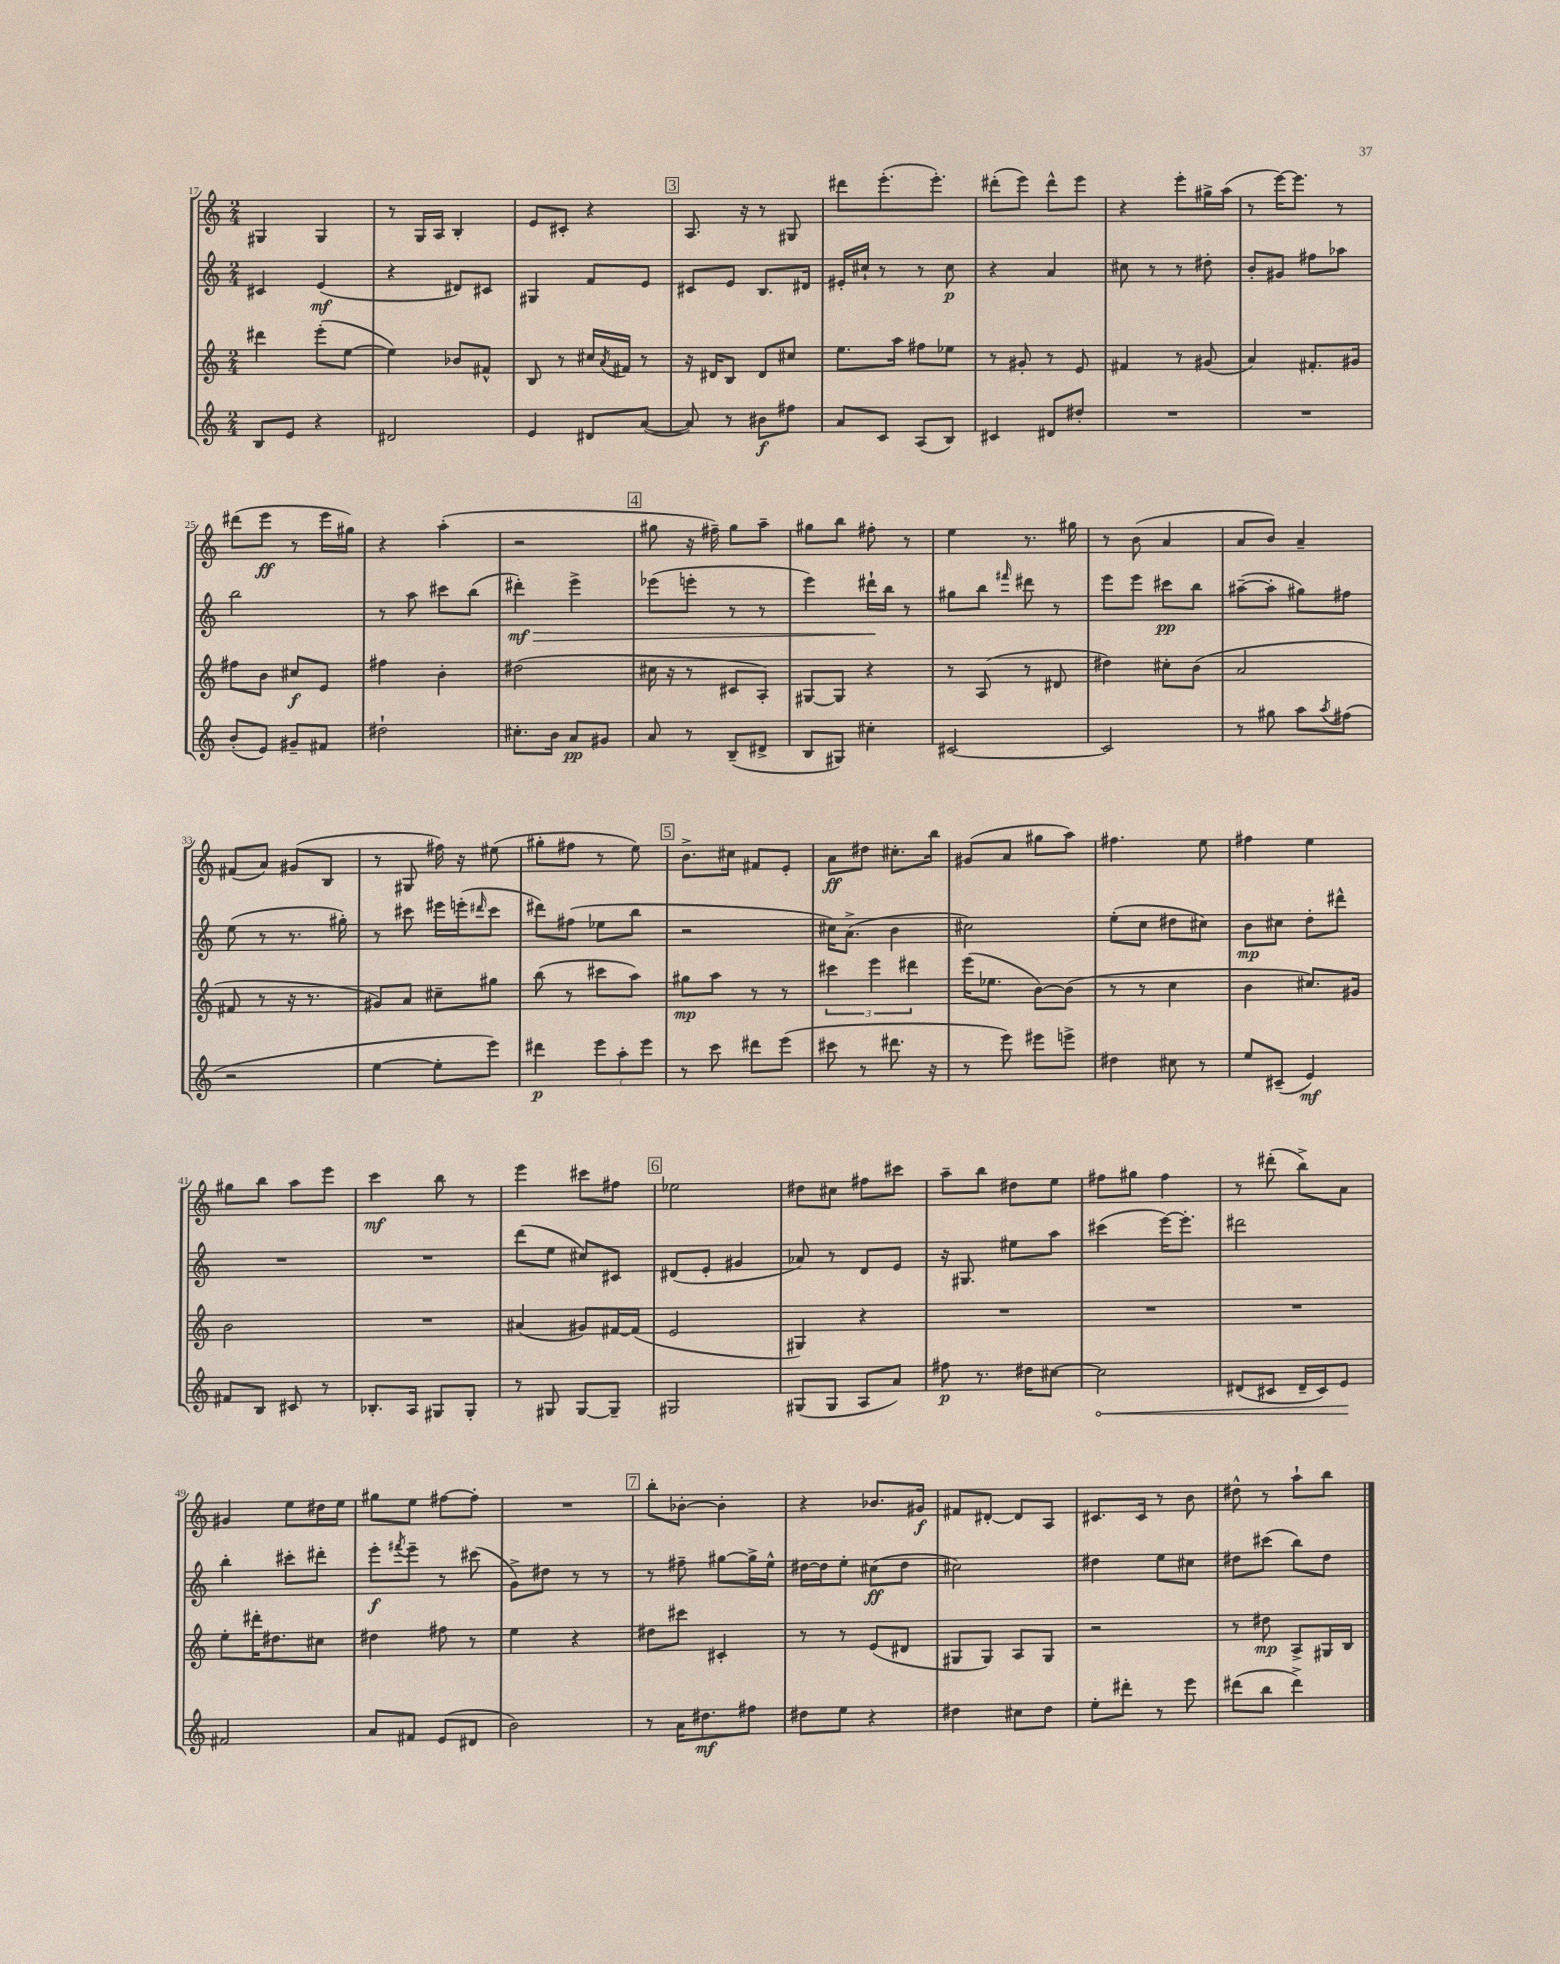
<<
\new StaffGroup <<
\new Staff = "s0" {
    \clef treble \key c \major \numericTimeSignature \time 2/4
    gis4 gis4 |
    r8 g16 a16 b4-. |
    e'8 cis'8-. r4 |
    \mark \markup { \box "3" } a8. r16 r8 gis8 |
    dis'''8 e'''8.-.( e'''8.-.) |
    dis'''8-.( e'''8) dis'''8-^ e'''8 |
    r4 e'''8-. gis''16-> a''16( |
    r8 e'''16~) e'''8. r8 |
    dis'''8( e'''8\ff r8 e'''16 gis''16) |
    r4 a''4-.( |
    r2 |
    \mark \markup { \box "4" } gis''8 r16 fis''16--) gis''8 a''8-- |
    gis''8 b''8 fis''8-. r8 |
    e''4 r8. gis''16 |
    r8 b'8( a'4 |
    a'8 b'8) a'4-- |
    fis'8( a'8) gis'8( b8 |
    r8 gis8 fis''16) r16 eis''8( |
    gis''8-. fis''8 r8 e''8) |
    \mark \markup { \box "5" } b'8.-> cis''16 fis'8 e'8-. |
    a'8\ff dis''8 cis''8.-. b''16 |
    gis'8( a'8 gis''8 a''8) |
    fis''4. e''8 |
    fis''4 e''4 |
    gis''8 b''8 a''8 e'''8 |
    c'''4\mf b''8 r8 |
    e'''4 cis'''8 fis''8 |
    \mark \markup { \box "6" } ees''2 |
    dis''8 cis''8 fis''8 cis'''8 |
    a''8-- b''8 dis''8 e''8 |
    fis''8 gis''8 fis''4 |
    r8 dis'''8-.( b''8->) a'8 |
    gis'4 e''8 dis''16 e''16 |
    gis''8 e''8 fis''8~ fis''8-. |
    R2 |
    \mark \markup { \box "7" } b''8-. bes'8~-. bes'4-. |
    r4 bes'8. gis'16\f |
    fis'8 dis'8~-. dis'8 a8 |
    cis'8. cis'16 r8 b'8 |
    dis''8-^ r8 a''8-! b''8 \bar "|." |
}
\new Staff = "s1" {
    \clef treble \key c \major \numericTimeSignature \time 2/4
    cis'4 e'4\mf( |
    r4 dis'8) cis'8 |
    gis4 f'8 e'8 |
    \mark \markup { \box "3" } cis'8 e'8 b8. dis'16 |
    eis'16-. cis''16-! r8 r8 cis''8\p |
    r4 a'4 |
    cis''8 r8 r8 dis''8-. |
    b'8-. gis'8 fis''8 aes''8 |
    b''2 |
    r8 a''8 cis'''8 b''8( |
    dis'''4-.\mf\>) e'''4-> |
    \mark \markup { \box "4" } ees'''8( e'''8-. r8 r8 |
    e'''4) dis'''16-!\! b''16 r8 |
    gis''8 b''8 \grace { fis'''16 } dis'''8 r8 |
    e'''8 e'''8 cis'''8\pp b''8 |
    ais''8~--( ais''8-. gis''8) fis''8 |
    e''8( r8 r8. gis''16-.) |
    r8 cis'''8 eis'''16 e'''16-.( \grace { dis'''16 } cis'''8 |
    dis'''8) fis''8( ees''8 b''8 |
    \mark \markup { \box "5" } r2 |
    cis''16) a'8.->( b'4 |
    cis''2) |
    e''8-.( c''8 dis''8 cis''8) |
    b'8\mp cis''8 d''8-. dis'''8-^ |
    R2 |
    R2 |
    d'''8( e''8 cis''8) cis'8 |
    \mark \markup { \box "6" } dis'8( e'8-. gis'4 |
    aes'8) r8 d'8 e'8 |
    r16 gis8. eis''8 a''8 |
    cis'''4( e'''16~) e'''8.-. |
    dis'''2 |
    b''4-. cis'''8-. dis'''8-. |
    e'''8-.\f \acciaccatura { fis'''8 } e'''8-- r8 cis'''8( |
    g'8->) dis''8 r8 r8 |
    \mark \markup { \box "7" } r8 fis''8-- gis''8~ gis''16-> e''16-^ |
    dis''16~ dis''16 e''8-. cis''8\ff( dis''8 |
    cis''2) |
    dis''4 e''8 cis''8 |
    dis''8 cis'''8( b''8) dis''8 \bar "|." |
}
\new Staff = "s2" {
    \clef treble \key c \major \numericTimeSignature \time 2/4
    dis'''4 e'''8-.( e''8~ |
    e''4) bes'8 fis'8-^ |
    b8 r8 cis''16 \acciaccatura { a'8 } fis'16 r8 |
    \mark \markup { \box "3" } r16 dis'16 b8 dis'8 cis''8 |
    e''8. a''16 fis''8 ees''8 |
    r8 gis'8-. r8 e'8 |
    fis'4 r8 gis'8( |
    a'4) fis'8.-. gis'16 |
    fis''8 b'8 cis''8\f e'8 |
    fis''4 b'4-. |
    dis''2( |
    \mark \markup { \box "4" } cis''16 r16 r8 cis'8 a8-.) |
    gis8~ gis8 r4 |
    r8 a8( r8 dis'8 |
    dis''4) cis''8-. b'8( |
    a'2 |
    fis'8 r8 r16 r8. |
    gis'8) a'8 cis''8-- gis''8 |
    b''8( r8 cis'''8 a''8) |
    \mark \markup { \box "5" } gis''8\mp a''8 r8 r8 |
    \tuplet 3/2 { cis'''4 e'''4 dis'''4 } |
    e'''16( ees''8. b'8~) b'8( |
    r8 r8 c''4 |
    b'4 cis''8.) gis'16 |
    b'2 |
    R2 |
    ais'4( gis'8) fis'16~ fis'16( |
    \mark \markup { \box "6" } e'2 |
    gis4) r4 |
    R2 |
    R2 |
    R2 |
    e''8-. dis'''16-. dis''8. cis''8 |
    dis''4 fis''8 r8 |
    e''4 r4 |
    \mark \markup { \box "7" } dis''8 cis'''8 cis'4-. |
    r8 r8 e'8( dis'8 |
    gis8 gis8) a8 gis8 |
    r2 |
    r8 dis''8\mp a8-> gis16 b16 \bar "|." |
}
\new Staff = "s3" {
    \clef treble \key c \major \numericTimeSignature \time 2/4
    b8 e'8 r4 |
    dis'2 |
    e'4 dis'8 a'8~( |
    \mark \markup { \box "3" } a'8) r8 bis'8\f fis''8 |
    a'8 c'8 a8( b8) |
    cis'4 dis'8 dis''8-. |
    R2 |
    R2 |
    b'8-.( e'8) gis'8-- fis'8 |
    dis''2-! |
    cis''8.-. b'16 a'8\pp gis'8 |
    \mark \markup { \box "4" } a'8 r8 b8--( dis'8-> |
    b8 gis8) cis''4-. |
    cis'2~ |
    cis'2 |
    r8 gis''8 a''8 \acciaccatura { a''8 } fis''8( |
    r2 |
    e''4~ e''8-. e'''8) |
    dis'''4\p \tuplet 3/2 { e'''8 a''8-. e'''8 } |
    \mark \markup { \box "5" } r8 c'''8 dis'''8 e'''8( |
    cis'''8 r8 dis'''8. r16 |
    r8 e'''8) eis'''8 e'''8-> |
    dis''4 cis''8 r8 |
    e''8 cis'8--( e'4\mf) |
    fis'8 b8 cis'8 r8 |
    bes8.-. a16 gis8 gis8-. |
    r8 gis8 gis8~ gis8-- |
    \mark \markup { \box "6" } gis2 |
    gis8( gis8 a8 a'8) |
    fis''8\p r8. dis''16 cis''8~ |
    \once \override Hairpin.circled-tip = ##t cis''2\< |
    dis'8( cis'8 dis'16-- cis'16) e'8\! |
    fis'2 |
    a'8 fis'8 e'8( dis'8 |
    b'2) |
    \mark \markup { \box "7" } r8 a'16 dis''8.\mf fis''8 |
    dis''8 e''8 r4 |
    dis''4 cis''8 dis''8 |
    e''8-. dis'''8-. r8 e'''8 |
    dis'''8( b''8 dis'''4->) \bar "|." |
}
>>
>>
\layout { \context { \Score currentBarNumber = #17 } }
